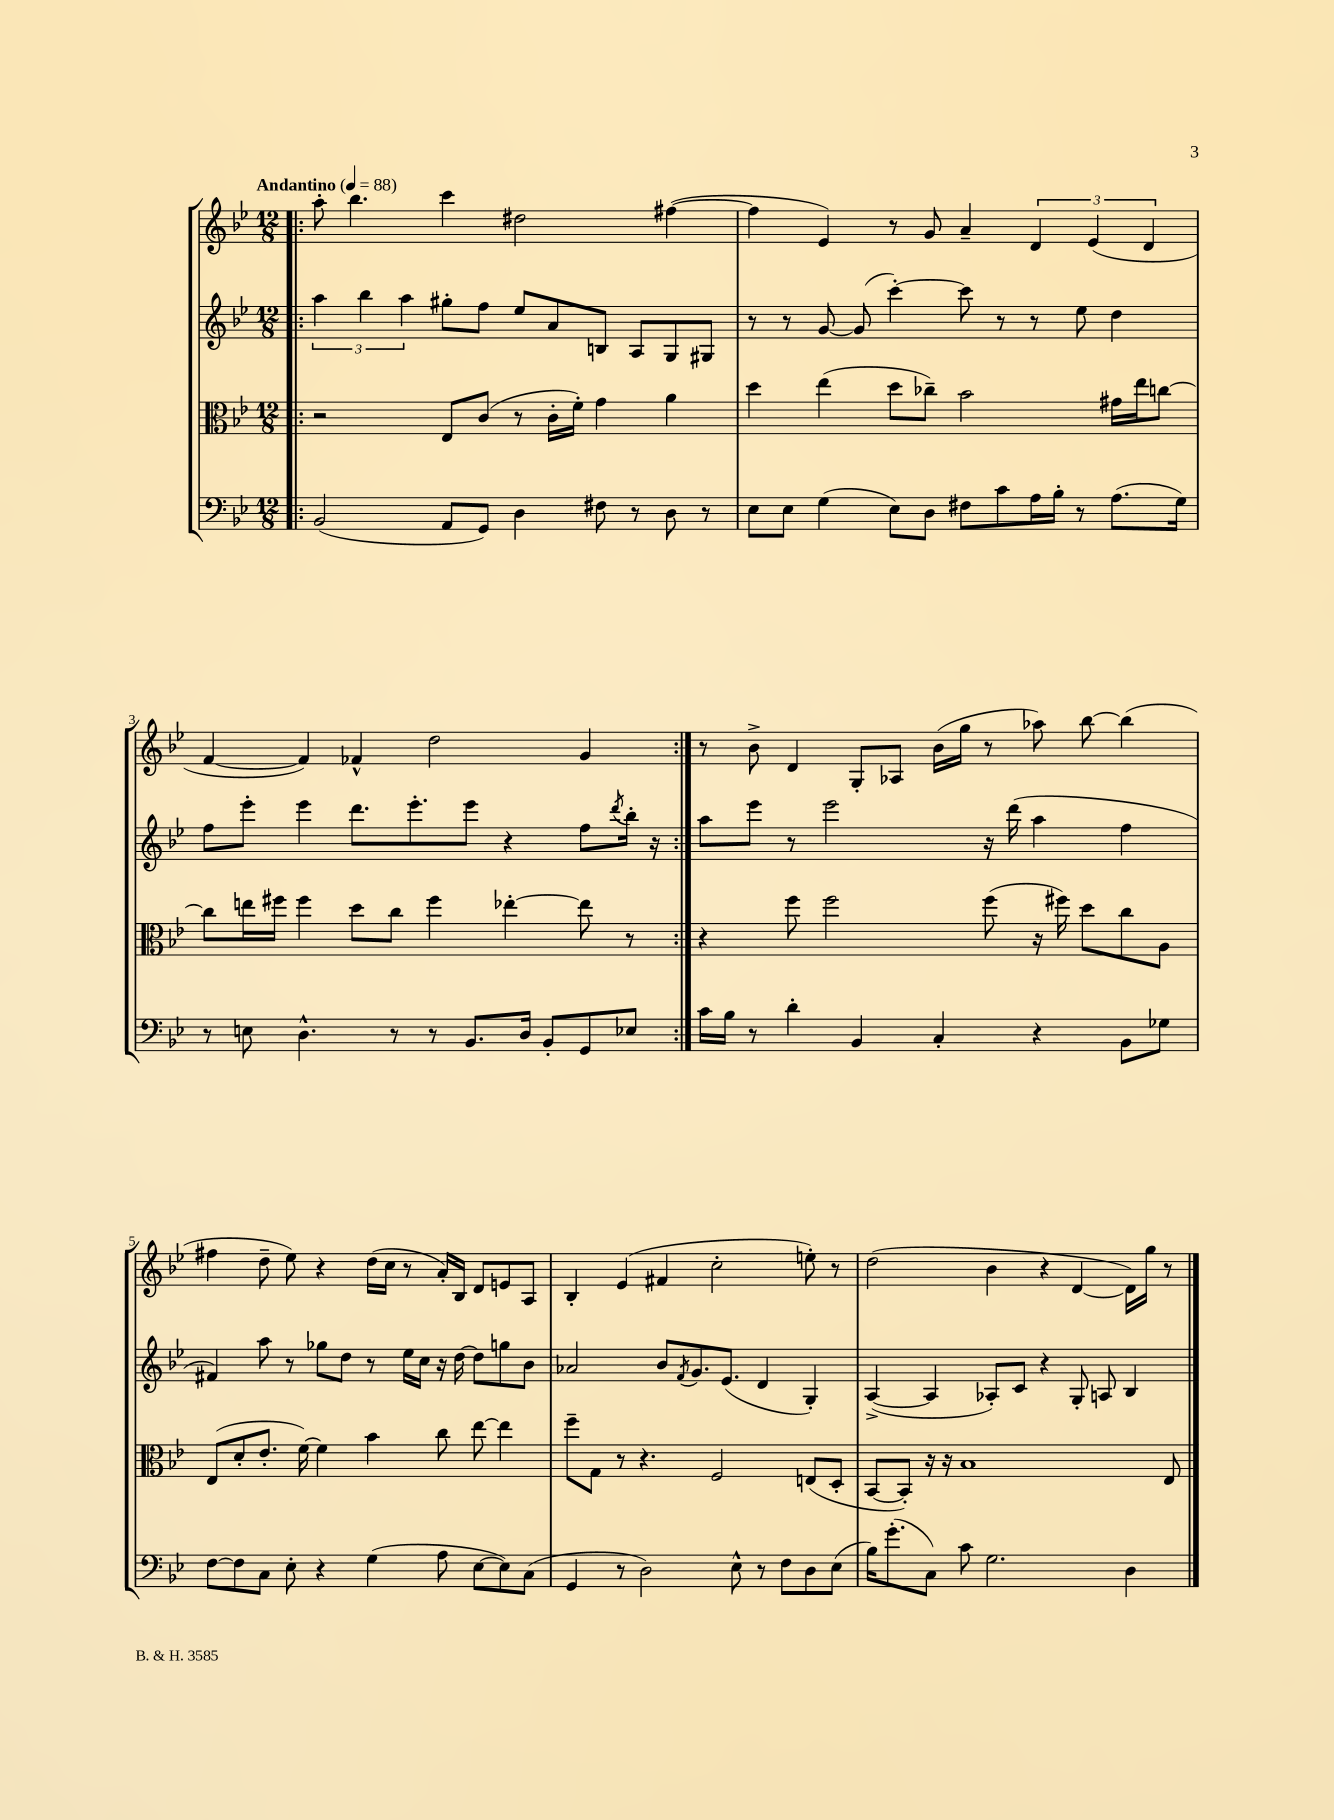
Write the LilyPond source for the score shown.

<<
\new StaffGroup <<
\new Staff = "s0" {
    \clef treble \key bes \major \numericTimeSignature \time 12/8 \tempo "Andantino" 4 = 88
    \repeat volta 2 { \bar ".|:" a''8-. bes''4. c'''4 dis''2 fis''4~( |
    fis''4 ees'4) r8 g'8 a'4-- \tuplet 3/2 { d'4 ees'4( d'4 } |
    f'4~ f'4) fes'4-^ d''2 g'4 | }
    r8 bes'8-> d'4 g8-. aes8 bes'16( g''16 r8 aes''8) bes''8~ bes''4( |
    fis''4 d''8-- ees''8) r4 d''16( c''16 r8 a'16-.) bes16 d'8 e'8 a8 |
    bes4-. ees'4( fis'4 c''2-. e''8-.) r8 |
    d''2( bes'4 r4 d'4~ d'16) g''16 r8 \bar "|." |
}
\new Staff = "s1" {
    \clef treble \key bes \major \numericTimeSignature \time 12/8
    \repeat volta 2 { \bar ".|:" \tuplet 3/2 { a''4 bes''4 a''4 } gis''8-. f''8 ees''8 a'8 b8 a8 g8 gis8 |
    r8 r8 g'8~ g'8( c'''4~-.) c'''8 r8 r8 ees''8 d''4 |
    f''8 ees'''8-. ees'''4 d'''8. ees'''8.-. ees'''8 r4 f''8 \acciaccatura { d'''8 } bes''16-. r16 | }
    a''8 ees'''8 r8 ees'''2 r16 d'''16( a''4 f''4 |
    fis'4) a''8 r8 ges''8 d''8 r8 ees''16 c''16 r16 d''16~ d''8 g''8 bes'8 |
    aes'2 bes'8 \acciaccatura { f'8 } g'8. ees'8.( d'4 g4-.) |
    a4~->( a4 aes8-.) c'8 r4 g8-. a8 bes4 \bar "|." |
}
\new Staff = "s2" {
    \clef alto \key bes \major \numericTimeSignature \time 12/8
    \repeat volta 2 { \bar ".|:" r2 ees8 c'8( r8 c'16-. f'16-.) g'4 a'4 |
    d''4 ees''4( d''8 ces''8--) bes'2 gis'16 ees''16 c''8~ |
    c''8 e''16 fis''16 fis''4 d''8 c''8 fis''4 ees''4~-. ees''8 r8 | }
    r4 f''8 f''2 f''8( r16 fis''16) d''8 c''8 a8 |
    ees8( d'8-. ees'8.-. f'16~) f'4 bes'4 c''8 ees''8~ ees''4 |
    f''8-- g8 r8 r4. f2 e8( d8-. |
    bes,8~ bes,8-.) r16 r16 bes1 ees8 \bar "|." |
}
\new Staff = "s3" {
    \clef bass \key bes \major \numericTimeSignature \time 12/8
    \repeat volta 2 { \bar ".|:" bes,2( a,8 g,8) d4 fis8 r8 d8 r8 |
    ees8 ees8 g4( ees8) d8 fis8 c'8 a16 bes16-. r8 a8.( g16) |
    r8 e8 d4.-^ r8 r8 bes,8. d16 bes,8-. g,8 ees8 | }
    c'16 bes16 r8 d'4-. bes,4 c4-. r4 bes,8 ges8 |
    f8~ f8 c8 ees8-. r4 g4( a8 ees8~ ees8) c8( |
    g,4 r8 d2) ees8-^ r8 f8 d8 ees8( |
    bes16) g'8.-.( c8) c'8 g2. d4 \bar "|." |
}
>>
>>
